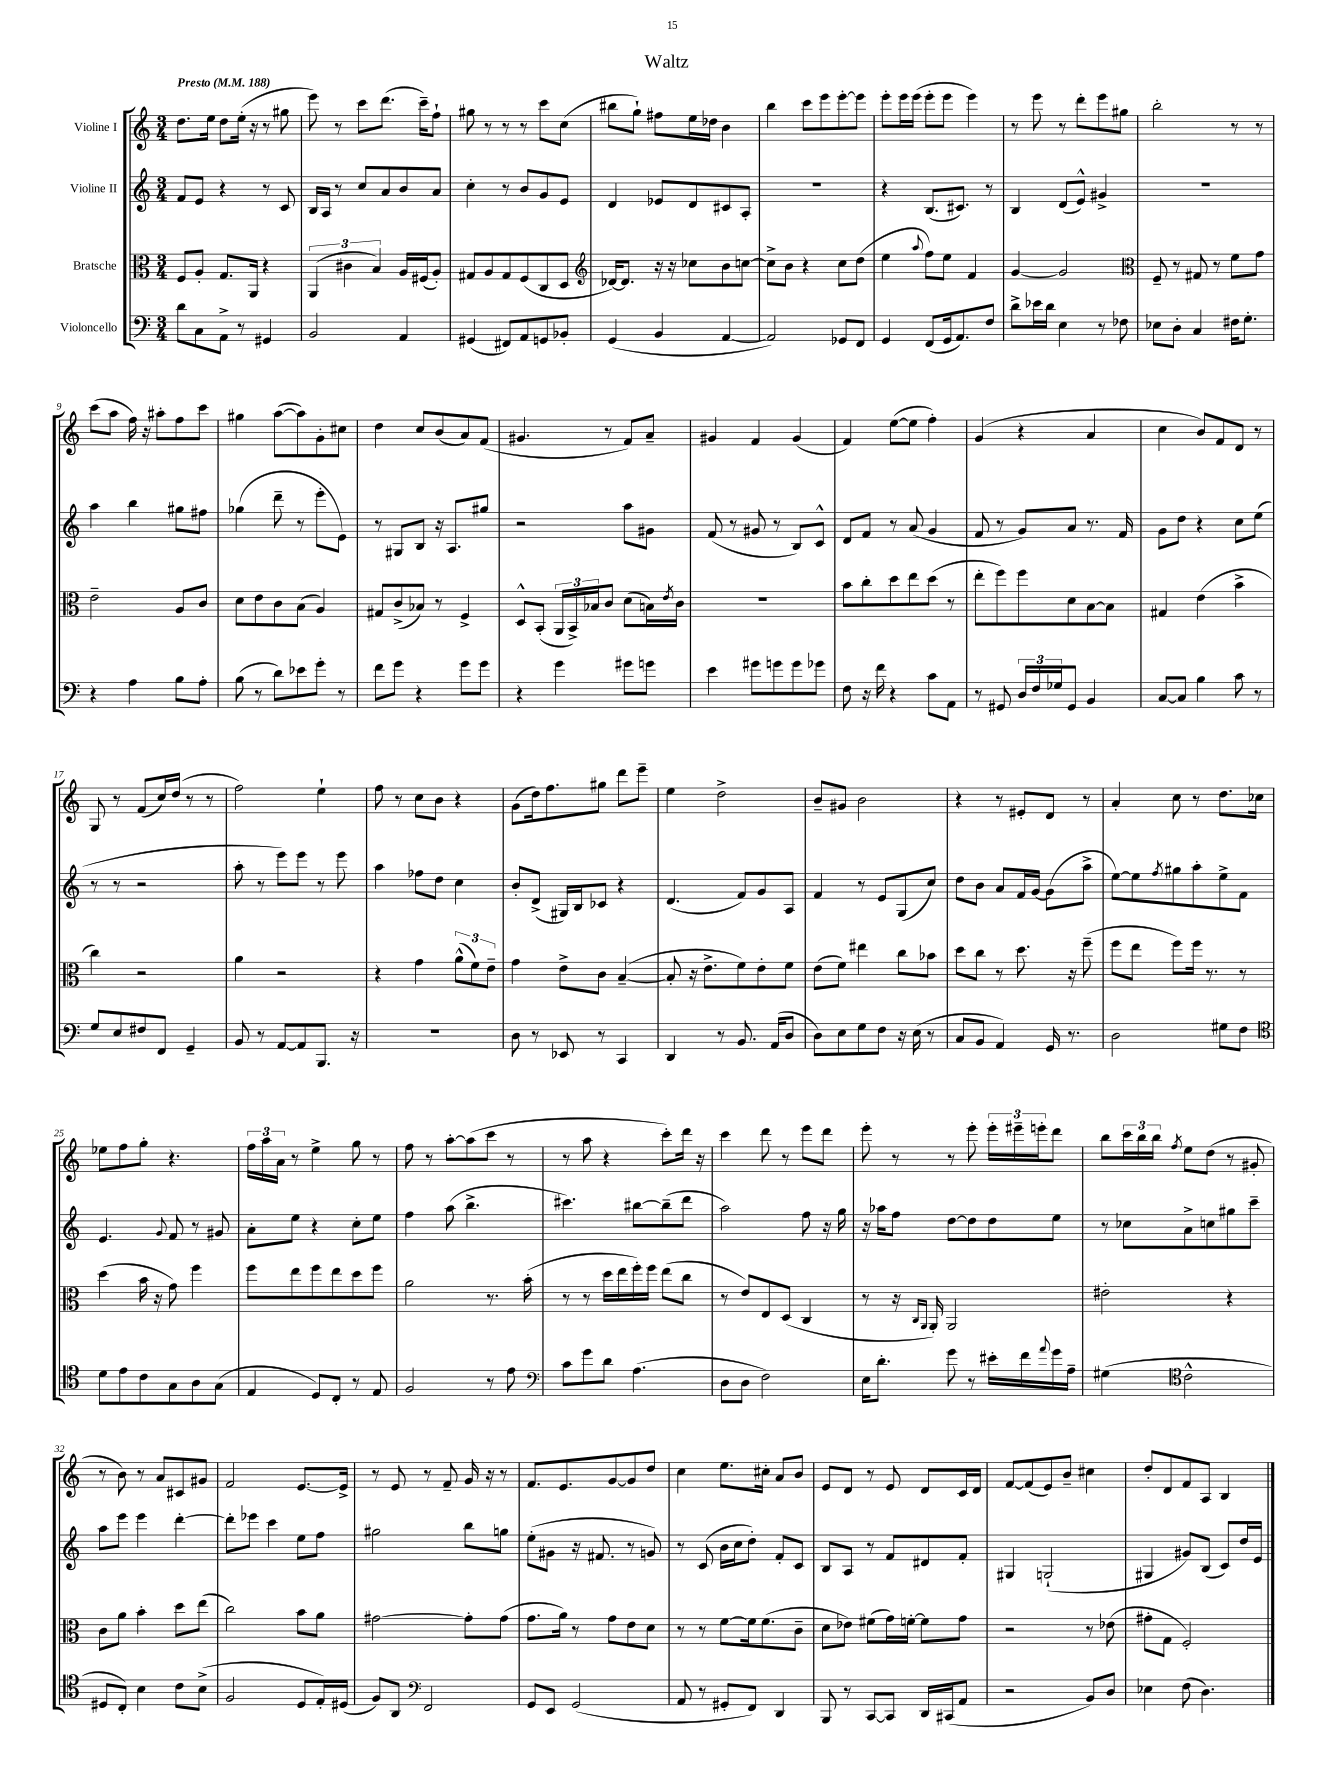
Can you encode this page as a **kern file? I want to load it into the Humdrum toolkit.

**kern	**kern	**kern	**kern
*staff4	*staff3	*staff2	*staff1
*clefF4	*clefC3	*clefG2	*clefG2
*k[]	*k[]	*k[]	*k[]
*M3/4	*M3/4	*M3/4	*M3/4
*MM188	*MM188	*MM188	*MM188
8d	8F	8f	8.dd
8C	8A'	8e	.
.	.	.	16ee
8AA^	8.G	4r	8dd
8r	.	.	(16ee'
.	16AA	.	16r
4GG#	4r	8r	8r
.	.	8c	8gg#
=	=	=	=
2BB	(6AA	16B	8eee)
.	.	16A	.
.	.	8r	8r
.	6c#	.	.
.	.	8cc	8ccc
.	6B)	.	.
.	.	8a	(8.ddd
4AA	16A	8b	.
.	(16F#	.	16ccc~)
.	8A')	8a	8ff`
=	=	=	=
(4GG#	8G#	4cc'	8gg#
.	8A	.	8r
8FF#)	8G#	8r	8r
8AA	(8F	8b	8r
8GG	8C	8g	8ccc
8BB-'	8D	8e	(8cc
=	=	=	=
*	*clefG2	*	*
(4GG	[16d-)	4d	8bb#
.	8.d-]	.	.
.	.	.	8gg`)
4BB	16r	8e-	8ff#
.	16r	.	.
.	8cc-	8d	16ee
.	.	.	16dd-
[4AA	8b	8c#	4b
.	[8cc	8A'	.
=	=	=	=
2AA])	8cc^]	2.r	4bb
.	8b	.	.
.	4r	.	8ccc
.	.	.	8eee
8GG-	8cc	.	[8eee'
8FF	(8dd	.	8eee]
=	=	=	=
4GG	4ee	4r	8eee'
.	.	.	16eee
.	.	.	(16eee
.	8qqaa	.	.
(8FF	8ff)	(8.B	8eee'
16GG	8ee	.	8eee
8.AA)	.	8.c#)	.
.	4f	.	4eee)
8F	.	8r	.
=	=	=	=
8d^	[4g	4B	8r
16e-	.	.	8eee
16d	.	.	.
4E	2g]	(8d	8r
.	.	8e^^)	8ddd'
8r	.	4g#^	8eee
8F-	.	.	8gg#
=	=	=	=
*	*clefC3	*	*
8E-	8F~	2.r	2bb'
8D'	8r	.	.
4C	8G#	.	.
.	8r	.	.
16F#	8f	.	8r
8.G'	.	.	.
.	8g	.	8r
=	=	=	=
4r	2e~	4aa	(8ccc
.	.	.	8aa
4A	.	4bb	16ff)
.	.	.	16r
.	.	.	8aa#'
8B	8A	8gg#	8ff
8A'	8c	8ff#	8ccc
=	=	=	=
(8B	8d	(4gg-	4gg#
8r	8e	.	.
8d)	8c	8ddd~	([8aa
8e-	(8B	8r	8aa])
8g'	4A)	8eee'	8g'
8r	.	8e)	8cc#
=	=	=	=
8f	8G#	8r	4dd
8g	(8c^	8G#	.
4r	8B-)	8B	8cc
.	8r	16r	(8b
.	.	8.A	.
8g	4F^	.	8a)
8g	.	8gg#	(8f
=	=	=	=
4r	8D^^	2r	4.g#
.	(8BB'	.	.
4g	24AA	.	.
.	24BB^)	.	.
.	24B-	.	.
.	8c	.	8r
8g#	(8d	8aa	8f)
8g	16B)	8g#	8a~
.	8qe	.	.
.	16c	.	.
=	=	=	=
4e	2.r	(8f	4g#
.	.	8r	.
8g#	.	8g#	4f
8g	.	8r	.
8g	.	8B)	(4g#
8g-	.	8c^^	.
=	=	=	=
8F	8b	8d	4f)
16r	8cc'	8f	.
16f	.	.	.
4r	8dd	8r	([8ee
.	8ee	(8a	8ee]
8c	(8dd	4g	4ff')
8AA	8r	.	.
=	=	=	=
8r	8ee'	8f	(4g
8GG#	8ff)	8r	.
24D	8ff	8g)	4r
24F	.	.	.
24G-	.	.	.
8GG#	8d	8a	.
4BB	[8B	8.r	4a
.	8B]	.	.
.	.	16f	.
=	=	=	=
[8C	4G#	8g	4cc
8C]	.	8dd	.
4B	(4e	4r	8b)
.	.	.	8f
8c	4b^	8cc	8d
8r	.	(8ee	8r
=	=	=	=
8G	4cc)	8r	8G
8E	.	8r	8r
8F#	2r	2r	(8f
8FF	.	.	16cc)
.	.	.	(16dd
4GG~	.	.	8r
.	.	.	8r
=	=	=	=
8BB	4a	8aa'	2ff)
8r	.	8r	.
[8AA	2r	8eee)	.
8AA]	.	8eee	.
8.BBB	.	8r	4ee`
.	.	8eee	.
16r	.	.	.
=	=	=	=
2.r	4r	4aa	8ff
.	.	.	8r
.	4g	8ff-	8cc
.	.	8dd	8b
.	(12a^^	4cc	4r
.	12f)	.	.
.	12e~	.	.
=	=	=	=
8D	4g	8b'	(8g
8r	.	(8d^	16dd)
.	.	.	8.ff
8EE-	8e^	16G#)	.
.	.	16B	.
8r	8c	8c-	8gg#
4CC	([4B~	4r	8ddd
.	.	.	8eee~
=	=	=	=
4DD	8B']	(4.d	4ee
.	16r	.	.
.	8.e^	.	.
8r	.	.	2dd^
8.BB	8f)	8f)	.
.	8e'	8g	.
(16AA	.	.	.
8D	8f	8A	.
=	=	=	=
8D)	(8e	4f	8b~
8E	8f)	.	8g#
8G	4ee#	8r	2b
8F	.	8e	.
16r	8cc	(8G	.
(16E	.	.	.
8r	8b-	8cc)	.
=	=	=	=
8C	8dd	8dd	4r
8BB	8cc	8b	.
4AA)	8r	8a	8r
.	8.dd	16f	8e#'
.	.	[16g	.
16GG	.	(8g]	8d
8.r	16r	.	.
.	(8ff~	8aa^	8r
=	=	=	=
2D	8ff	[8ee)	4a'
.	8ee	8ee]	.
.	.	8qff	.
.	8ff)	8gg#	8cc
.	16ff	8aa'	8r
.	8.r	.	.
8G#	.	8ee^	8.dd
8F	8r	8f	.
.	.	.	16cc-
=	=	=	=
*clefC4	*	*	*
8d	(4dd	4.e	8ee-
8e	.	.	8ff
8c	16b	.	8gg'
.	16r	.	.
.	.	8qqg	.
8G	8g)	8f	4.r
8A	4ff	8r	.
(8G	.	8g#	.
=	=	=	=
4E	8ff	8a'	24ff
.	.	.	24aa
.	.	.	24a
.	8ee	8ee	8r
8D)	8ff	4r	4ee^
8C'	8ee	.	.
8r	8dd	8cc'	8gg
8E	8ff	8ee	8r
=	=	=	=
2F	2a	4ff	8ff
.	.	.	8r
.	.	(8aa	[8aa'
.	.	4.bb^	(8aa]
8r	8.r	.	8ccc
8e	.	.	8r
.	(16b'	.	.
=	=	=	=
*clefF4	*	*	*
8c	8r	4.ccc#)	8r
8g	8r	.	8aa
8d	16dd	.	4r
.	16ee	.	.
(4.A	16ff')	[8bb#	.
.	16ff	.	.
.	(8ee	(8bb#~]	8ccc')
.	8cc	8ddd	16ddd
.	.	.	16r
=	=	=	=
8D	8r	2aa)	4ccc
8D	8e)	.	.
2F)	8E	.	8ddd
.	(8D	.	8r
.	4C	8ff	8eee
.	.	16r	8ddd
.	.	16gg	.
=	=	=	=
16E	8r	16r	8eee'
8.d'	.	16aa-	.
.	16r	8ff	8r
.	16qqC	.	.
.	16qqAA	.	.
.	16AA')	.	.
8g	2AA	[8dd	8r
8r	.	8dd]	8eee'
16e#'	.	8dd	24eee'
.	.	.	24eee#~
16f	.	.	.
.	.	.	24eee'
8qqa	.	.	.
16g	.	8ee	8ddd
16A~	.	.	.
=	=	=	=
(4G#	2e#'	8r	8bb
.	.	8cc-	24ccc
.	.	.	24bb
.	.	.	24bb
*clefC4	*	*	*
.	.	.	8qff
2c^^	.	8a^	8ee
.	.	8cc	(8dd
.	4r	8gg#	8r
.	.	8ccc~	8g#'
=	=	=	=
8D#	8c	8aa	8r
8C')	8a	8eee	8b)
4B	4b'	4eee	8r
.	.	.	8a
8c	8dd	[4ddd'	8c#
(8B^	(8ee	.	8g#
=	=	=	=
2F	2cc)	8ddd']	2f
.	.	8eee-	.
.	.	4ccc	.
8D	8b	8ee	[8.e
16E')	8a	8ff	.
(16D#	.	.	16e^]
=	=	=	=
8F)	[2g#	2gg#	8r
8AA	.	.	8e
*clefF4	*	*	*
2FF	.	.	8r
.	.	.	8f~
.	8g#']	8bb	16g
.	.	.	16r
.	(8g#	8gg	8r
=	=	=	=
8GG	8.g	(8ee'	8.f
8EE	.	8g#	.
.	16a)	.	8.e
(2GG	8r	16r	.
.	.	8.f#	.
.	8g	.	[8g
.	8e	8r	8g]
.	8d	8g)	8dd
=	=	=	=
8AA	8r	8r	4cc
8r	8r	(8c	.
8GG#'	[8f	16b	8.ee
.	.	16cc	.
8FF)	16f]	8dd')	.
.	(8.f	.	16cc#'
4DD	.	8f'	8a
.	8c~	8c	8b
=	=	=	=
8BBB	8d	8B	8e
8r	8e-)	8A	8d
[8CC	(8f#	8r	8r
8CC]	16g)	8f	8e
.	[16f'	.	.
16DD	8f]	8d#	8d
(16CC#	.	.	.
8AA	8g	8f'	16c
.	.	.	16d
=	=	=	=
2r	2r	4G#	[8f
.	.	.	(8f]
.	.	(2G`	8e)
.	.	.	8b~
8BB)	8r	.	4cc#
8D	(8e-	.	.
=	=	=	=
4E-	8g#'	4G#	8dd'
.	8G	.	8d
(8F	2F')	8g#)	8f
4.D)	.	(8B	8A
.	.	8c)	4B
.	.	16dd	.
.	.	16e	.
==	==	==	==
*-	*-	*-	*-
